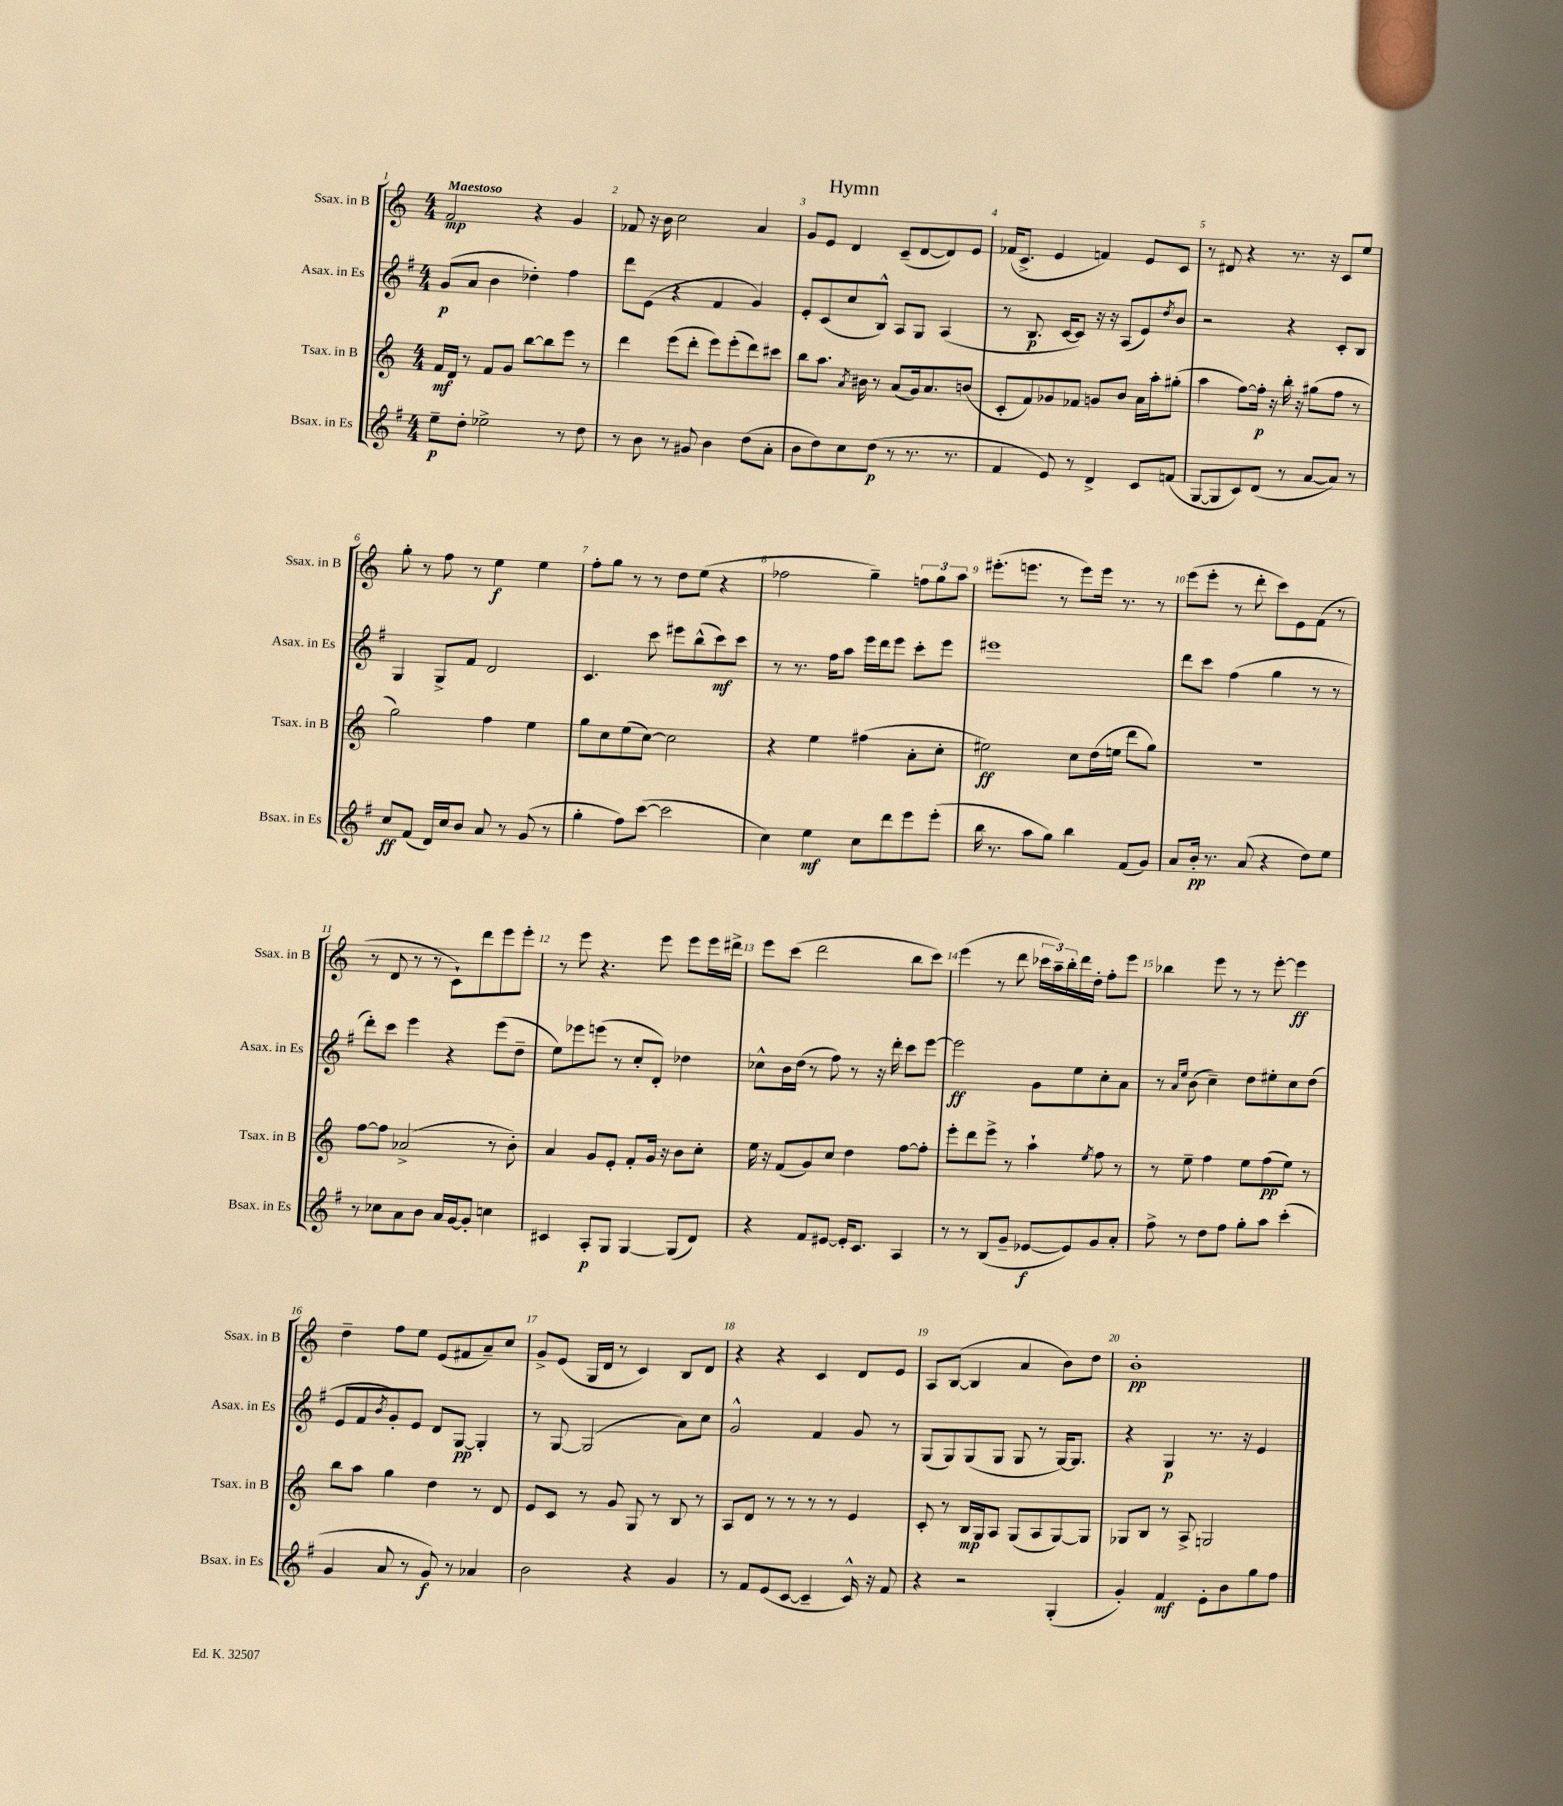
\header { title = "Hymn" }
<<
\new StaffGroup <<
\new Staff = "s0" \with { instrumentName = "Ssax. in B" shortInstrumentName = "Ssax. in B" } {
    \clef treble \key c \major \numericTimeSignature \time 4/4 \tempo "Maestoso"
    f'2\mp r4 g'4 |
    fes'8 r16 b'16 c''2 a'4 |
    g'8 e'8 d'4 c'8--( d'8~ d'8) e'8 |
    fes'16( c'8.-> e'4 f'4) e'8 c'8 |
    r8 dis'8 r4 r8. r16 c'8 e''8 |
    g''8-. r8 f''8 r8 e''4\f e''4 |
    f''8-. g''8 r8 r8 d''8 e''8( r4 |
    fes''2 g''4--) \tuplet 3/2 { f''8 g''8 a''8 } |
    eis'''8.-.( e'''8. r8 e'''8) e'''16 r8. r8 |
    e'''8( e'''8-. r8 d'''8-. c'''8) e'8 f'8( r8 |
    r8 d'8 r8 r8 c'8-!) d'''8 e'''8 e'''8-. |
    r8 e'''8 r4. e'''8 e'''8 e'''16 dis'''16-> |
    e'''8 c'''8( d'''2 b''8 c'''8) |
    e'''4( r8 d'''8 \tuplet 3/2 { ces'''16 a''16--) b''16-. } d'''16 d''16-. f''8-. e'''8 |
    bes''4 e'''8 r8 r8 e'''8~-. e'''4\ff |
    d''4-- f''8 e''8 e'8( fis'8 a'8--) c''8 |
    g'8-> e'8( g16 d'16 r8 c'4) b8 d'8 |
    r4 r4 c'4 d'8 e'8 |
    a8 b8~( b4 a'4 b'8) d''8 |
    b'1-.\pp \bar "|." |
}
\new Staff = "s1" \with { instrumentName = "Asax. in Es" shortInstrumentName = "Asax. in Es" } {
    \clef treble \key g \major \numericTimeSignature \time 4/4
    g'8\p( a'8 b'4 des''4-.) fis''4 |
    d'''8 e'8( r4 fis'4 g'4) |
    e'8-. c'8( c''8 b8-^) a8 g8 a4( |
    r8 b8.\p c'16~ c'8) r16 r16 a8( e'8) \acciaccatura { d''8 } b'8 |
    r2 r4 c'8-. b8 |
    g4 g8-> fis'8 d'2 |
    c'4. c'''8 eis'''8 b''8-^( c'''8\mf) c'''8 |
    r8 r8. fis''16 a''8 e'''16 d'''16 e'''8 c'''8-. e'''8 |
    eis'''1 |
    d'''8 c'''8 fis''4( g''4 r8 r8 |
    d'''8-.) c'''8 e'''4 r4 e'''8( d''8-- |
    e''8) ees'''8 e'''8( r8 c''8-. d'8-.) des''4 |
    ces''8-^ b'16 d''16( r8 fis''8) r8 r16 d'''16-. c'''8 e'''8~ |
    e'''2\ff g'8 e''8 c''8-. a'8 |
    r8 \grace { a'16 e''16 } b'8( c''4--) d''8 eis''8-. c''8 d''8( |
    e'8 fis'8 \acciaccatura { b'8 } g'8-.) e'8 d'8 g8~\pp g4-. |
    r8 g8~ g2( a'8) c''8 |
    g'2-^ fis'4 g'8 r8 |
    g8( g8) g8( g8 g8 r8 g16~) g8. |
    r4 g4\p r8. r16 e'4 \bar "|." |
}
\new Staff = "s2" \with { instrumentName = "Tsax. in B" shortInstrumentName = "Tsax. in B" } {
    \clef treble \key c \major \numericTimeSignature \time 4/4
    f'16\mf d'16 r8 f'8 g'8 b''8~ b''8 e'''8 r8 |
    d'''4 e'''8( d'''8-. e'''8) e'''8-.( d'''8) cis'''8 |
    b''8 a''8. \acciaccatura { a'8 } bis'16 r8 a'8( g'16) a'8. b'8( |
    c'8-. f'8) ges'8 fes'8 g'8 b'8 a'16 a''16-. gis''8-.( |
    a''4 f''8~) f''16-.\p r16 b''16-. r16 gis''8( f''8 r8 |
    g''2) f''4 e''4 |
    g''8 c''8 e''8( c''8~) c''2 |
    r4 e''4 fis''4( a'8-. c''8-. |
    eis''2\ff) c''8 d''16( e''16 d'''8 g''8) |
    R1 |
    f''8~ f''8 aes'2->( r8 b'8-.) |
    a'4 g'8 e'8-. f'8-. g'16 r16 b'8 c''8-. |
    e''16 r16 f'8( g'8) c''8 d''4 f''8~ f''8-. |
    e'''8-. d'''8 e'''8-> r8 a''4-! \acciaccatura { e''8 } f''8 r8 |
    r8 e''8-- f''4 e''8 f''8\pp( e''8) r8 |
    b''8 a''8 g''4 d''4 r8 d'8 |
    e'8 c'8 r8 g'8 g8 r8 b8 r8 |
    a8 d'8 r8 r8 r8 r8 e'4 |
    c'8-. r8 b16\mp g16 a8 g8( a8 g8~) g8 |
    ges8 b8 r8 a8-> g2 \bar "|." |
}
\new Staff = "s3" \with { instrumentName = "Bsax. in Es" shortInstrumentName = "Bsax. in Es" } {
    \clef treble \key g \major \numericTimeSignature \time 4/4
    e''8--\p d''8-. ees''2-> r8 d''8 |
    r8 b'8 r8 gis'8 b'4 d''8( a'8-. |
    b'8 d''8) c''8 d''8\p( r8 r8. r8. |
    fis'4 e'8) r8 d'4-> c'8 f'8( |
    g8~ g8 c'8) d'8( r8 a'8~ a'8) r8 |
    c''8\ff fis'8( d'16) c''16 b'8 a'8 r8 g'8( r8 |
    g''4-. fis''8) c'''8~( c'''2 |
    c''4) e''4\mf c''8 d'''8 e'''8 e'''8-.( |
    b''16 r8. a''8 g''8) b''4 fis'8( g'8) |
    a'8 b'16-.\pp r8. a'8( r4 d''8) e''8 |
    r8 ces''8 a'8 b'8 a'16 g'16~ g'8-. c''4 |
    cis'4 a8-.\p g8 g4~ g8( d'8) |
    r4 fis'8 eis'8~ eis'16-. c'8. a4 |
    r8 r8 b8( g'8-- ees'8~\f ees'8) g'8 a'8-. |
    fis''8-> r8 d''8 fis''8 g''8-. a''8 c'''4-.( |
    g'4 a'8 r8 g'8\f) r8 aes'4 |
    b'2 r4 g'4 |
    r8 fis'8 e'8( c'8~ c'4-- c'16-^) r16 fis'8 |
    r4 r2 g4-.( |
    g'4-.) fis'4\mf e'8-. b'8 g''8 fis''8 \bar "|." |
}
>>
>>
\layout { \context { \Score \override BarNumber.break-visibility = ##(#f #t #t) barNumberVisibility = #all-bar-numbers-visible } }
